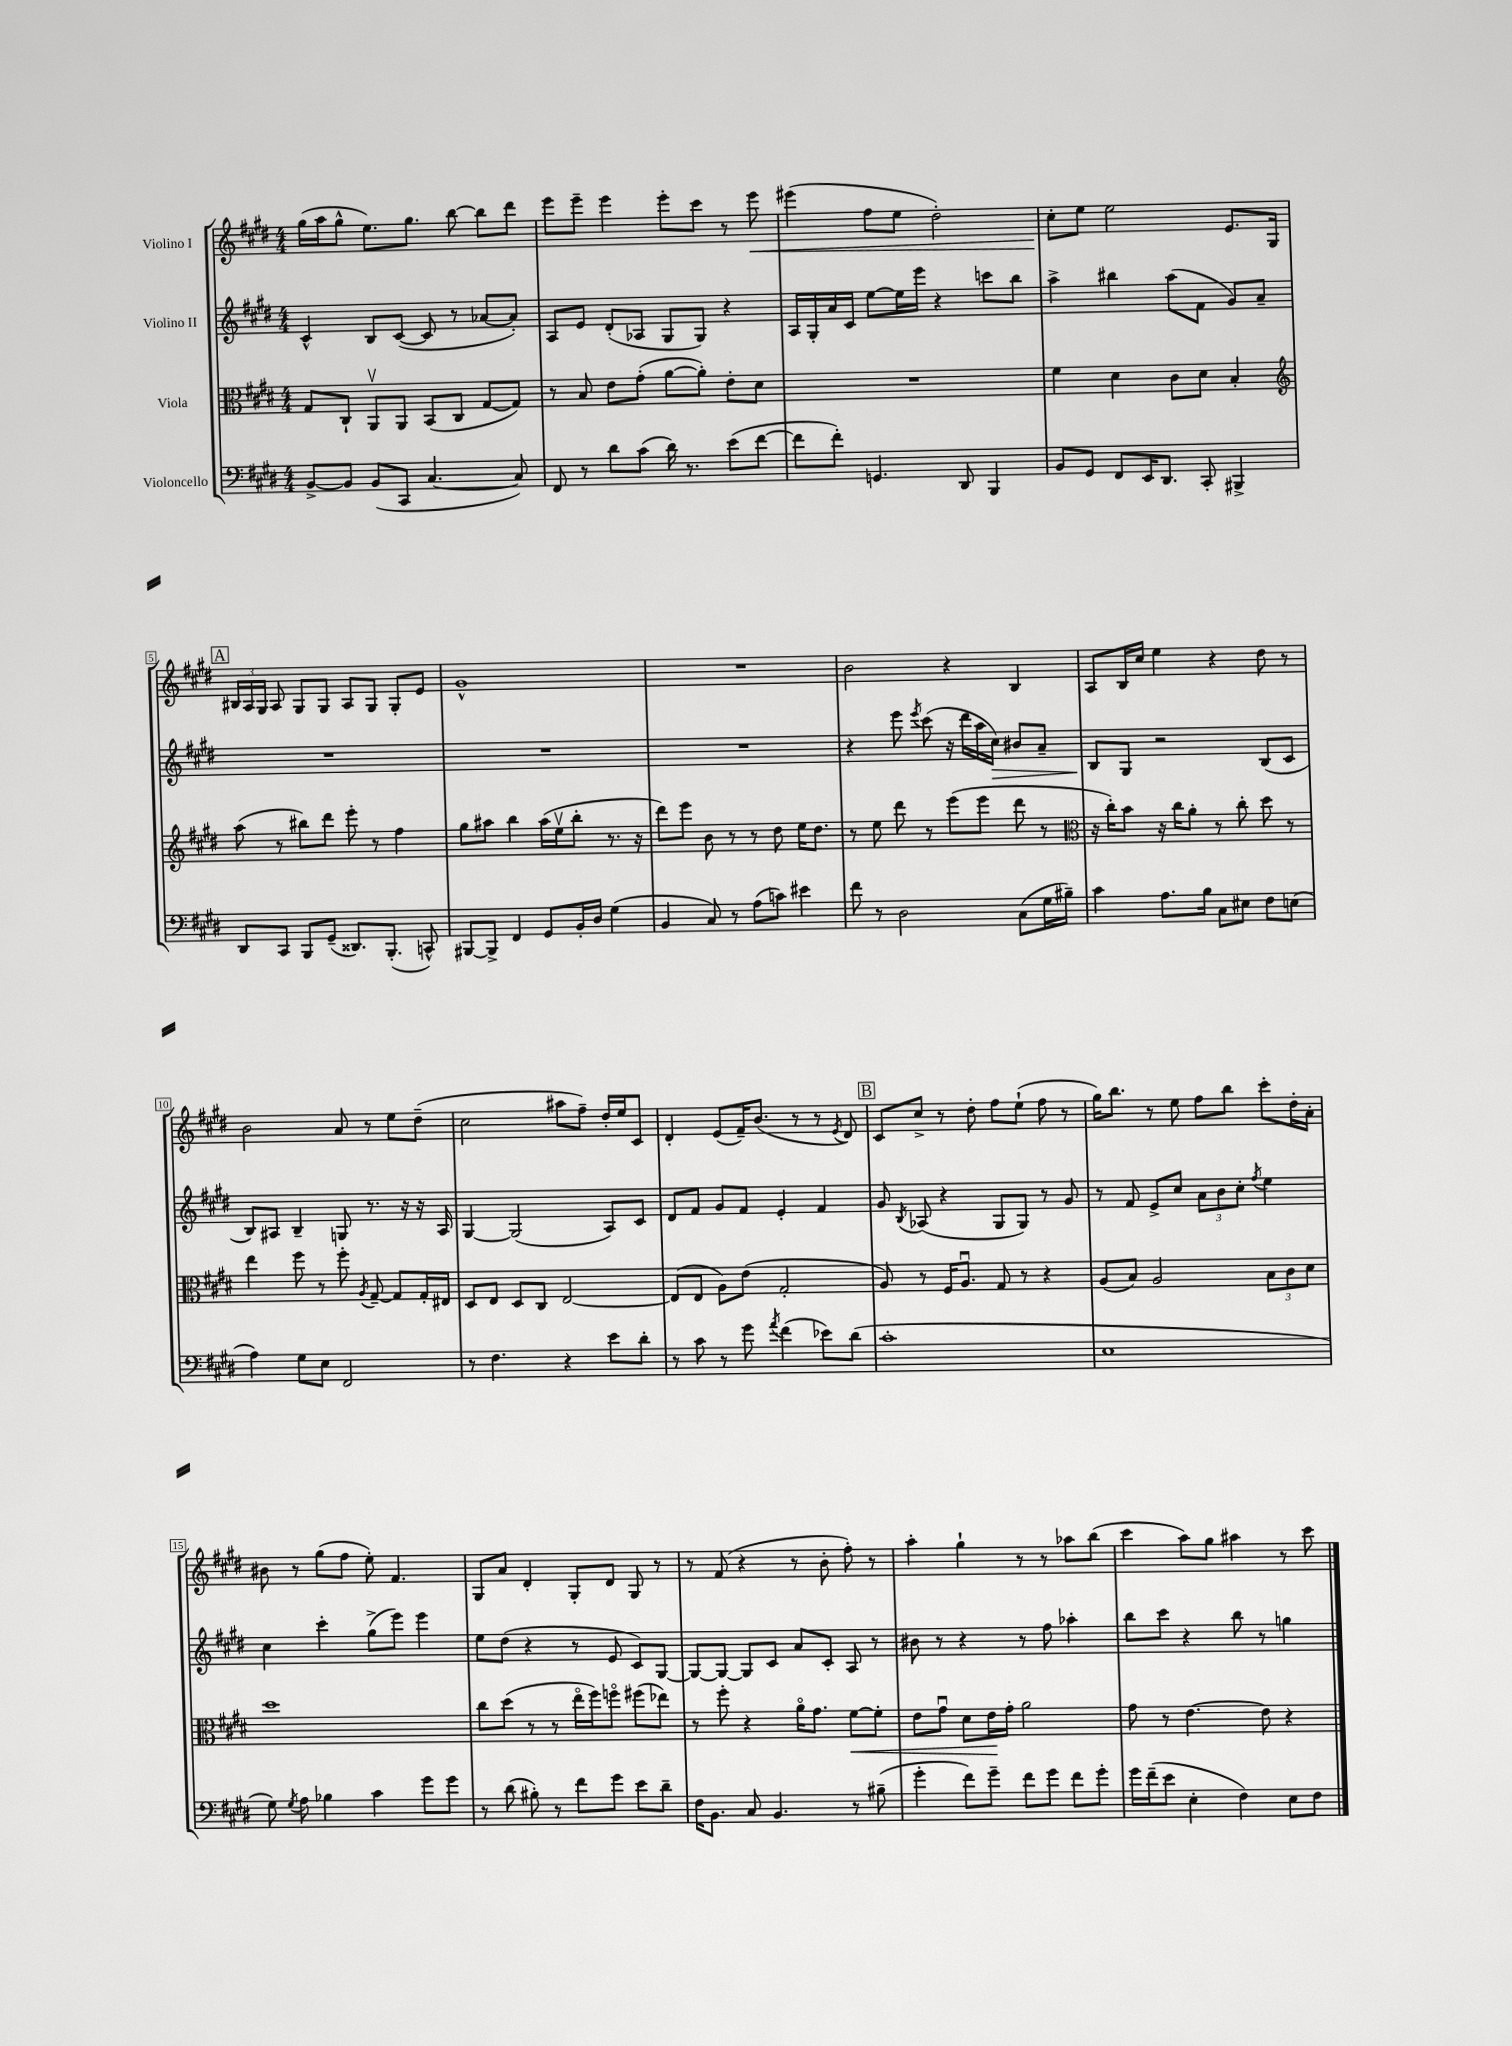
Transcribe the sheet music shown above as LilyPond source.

<<
\new StaffGroup <<
\new Staff = "s0" \with { instrumentName = "Violino I" } {
    \clef treble \key e \major \numericTimeSignature \time 4/4
    \autoBeamOff gis''16[( a''16 gis''8]-^ e''8.[) gis''8.] b''8~ b''8[ dis'''8] |
    e'''8[ e'''8]-- e'''4 e'''8[-. cis'''8] r8 e'''8\< |
    eis'''4( fis''8[ e''8] dis''2-.) |
    cis''8[-.\! e''8] e''2 e'8.[ gis16] |
    \mark \markup { \box "A" } \tuplet 3/2 { bis16[ a16 gis16] } a8 gis8[ gis8] a8[ gis8] gis8[-. e'8] |
    gis'1-^ |
    R1 |
    b'2 r4 b4 |
    a8[ b16 cis''16] e''4 r4 dis''8 r8 |
    b'2 a'8 r8 e''8[ dis''8]--( |
    cis''2 ais''8[ fis''8]--) dis''16[-. e''16 cis'8] |
    dis'4-. e'8[( fis'16--) b'8.]( r8 r8 \acciaccatura { e'8 } dis'8) |
    \mark \markup { \box "B" } cis'8[ cis''8]-> r8 dis''8-. fis''8[ e''8]-!( fis''8 r8 |
    gis''16[) b''8.] r8 e''8 fis''8[ b''8] cis'''8[-. dis''16-. a'16]-. |
    bis'8 r8 gis''8[( fis''8] e''8-.) fis'4. |
    gis8[ a'8] dis'4-. gis8[-. dis'8] gis8 r8 |
    r8 fis'8( r4 r8 b'8-. fis''8-.) r8 |
    a''4-. gis''4-! r8 r8 aes''8[ b''8]( |
    cis'''4 a''8[) gis''8] ais''4 r8 cis'''8 \bar "|." |
}
\new Staff = "s1" \with { instrumentName = "Violino II" } {
    \clef treble \key e \major \numericTimeSignature \time 4/4
    \autoBeamOff cis'4-^ b8[ cis'8]~( cis'8 r8 aes'8[~ aes'8]-.) |
    a8[ e'8] dis'8[-.( aes8] gis8[ gis8]) r4 |
    a16[ gis16-. a'16 cis'16] e''8[~ e''16 e'''16] r4 c'''8[ b''8] |
    a''4-> bis''4 a''8[( fis'8] gis'8[) a'8]-- |
    \mark \markup { \box "A" } R1 |
    R1 |
    R1 |
    r4 e'''8 \acciaccatura { e'''8 } cis'''8( r16 dis'''16[ a''16 cis''16]\>) bis'8[ a'8]-- |
    b8[\! gis8] r2 b8[( cis'8] |
    b8[) ais8] b4-- g8 r8. r16 r16 ais16 |
    gis4~ gis2( a8[) cis'8] |
    dis'8[ fis'8] gis'8[ fis'8] e'4-. fis'4 |
    \mark \markup { \box "B" } gis'8 \acciaccatura { b8 } aes8( r4 gis8[ gis8]) r8 gis'8 |
    r8 fis'8 e'8[-> cis''8] \tuplet 3/2 { a'8[ b'8 cis''8]-. } \acciaccatura { fis''8 } e''4 |
    cis''4 cis'''4-. gis''8[->( e'''8]) e'''4 |
    e''8[ dis''8]( r4 r8 e'8 cis'8[) gis8]~ |
    gis8[~ gis8]~ gis8[ cis'8] a'8[ cis'8]-. a8 r8 |
    bis'8 r8 r4 r8 fis''8 aes''4-. |
    b''8[ cis'''8] r4 b''8 r8 g''4 \bar "|." |
}
\new Staff = "s2" \with { instrumentName = "Viola" } {
    \clef alto \key e \major \numericTimeSignature \time 4/4
    \autoBeamOff gis8[ cis8]-! a,8[\upbow a,8] b,8[( cis8] gis8[~ gis8]) |
    r8 b8 e'8[ gis'8]-.( a'8[~ a'8]-.) e'8[-. dis'8] |
    R1 |
    fis'4 dis'4 cis'8[ dis'8] b4-. |
    \mark \markup { \box "A" } \clef treble a''8( r8 bis''8[) dis'''8] e'''8-. r8 fis''4 |
    gis''8[ ais''8] b''4 ais''16[( e''16\upbow b''8]-. r8. r16 |
    dis'''8[) e'''8] b'8 r8 r8 dis''8 e''16[ dis''8.] |
    r8 e''8 dis'''8 r8 e'''8[( e'''8] dis'''8 r8 |
    \clef alto r16 cis''16[-.) b'8] r16 cis''16[ a'8]-. r8 cis''8-. dis''8 r8 |
    e''4 fis''8 r8 fis''8-. \acciaccatura { a8 } gis8~-- gis8[ gis16-. eis16] |
    dis8[ e8] dis8[ cis8] e2~ |
    e8[( e8] a8[) e'8]( gis2-. |
    \mark \markup { \box "B" } a8) r8 fis16[ a8.]\downbow gis8 r8 r4 |
    a8[( b8]) a2 \tuplet 3/2 { b8[ cis'8 dis'8] } |
    dis''1 |
    cis''8[ dis''8]( r8 r8 e''16[\flageolet fis''16) f''8]\flageolet fis''8[( ees''8]) |
    r8 fis''8-. r4 a'16[\flageolet gis'8.] fis'8[~\< fis'8]-. |
    e'8[ gis'8]\downbow dis'8[ e'16\! gis'16]-. a'2 |
    gis'8 r8 e'4.~ e'8 r4 \bar "|." |
}
\new Staff = "s3" \with { instrumentName = "Violoncello" } {
    \clef bass \key e \major \numericTimeSignature \time 4/4
    \autoBeamOff b,8[~-> b,8] b,8[( cis,8] cis4.~ cis8) |
    fis,8 r8 dis'8[ cis'8]( dis'16) r8. e'8[( fis'8]~ |
    fis'8[ fis'8]-.) g,4. dis,8 b,,4 |
    b,8[ gis,8] fis,8[ e,16 dis,8.] cis,8-. bis,,4-> |
    \mark \markup { \box "A" } dis,8[ cis,8] b,,8[ gis,8]--( disis,8.[) b,,8.]-.( c,8-^) |
    bis,,8[~ bis,,8]-> fis,4 gis,8[ b,16-. dis16] gis4( |
    b,4 cis8) r8 a8[( c'8]) eis'4 |
    fis'8 r8 dis2 cis8[( gis16 bis16]--) |
    cis'4 a8.[ b16] cis8[ eis8] fis8[ e8]( |
    a4) gis8[ e8] fis,2 |
    r8 fis4. r4 e'8[ dis'8]-. |
    r8 cis'8 r8 gis'8 \acciaccatura { a'8 } fis'4( ees'8[) dis'8]( |
    \mark \markup { \box "B" } cis'1-. |
    e1 |
    gis8) \acciaccatura { gis8 } a8 bes4 cis'4 gis'8[ gis'8] |
    r8 dis'8( bis8-.) r8 fis'8[ gis'8] e'8[ dis'8]-- |
    fis16[ b,8.] cis8 b,4. r8 bis8--( |
    gis'4-. fis'8[) gis'8]-- fis'8[ gis'8] fis'8[ gis'8]-. |
    gis'16[ fis'16--( e'8] e4-. fis4) e8[ fis8] \bar "|." |
}
>>
>>
\layout { \context { \Score \override BarNumber.stencil = #(make-stencil-boxer 0.1 0.3 ly:text-interface::print) } }
